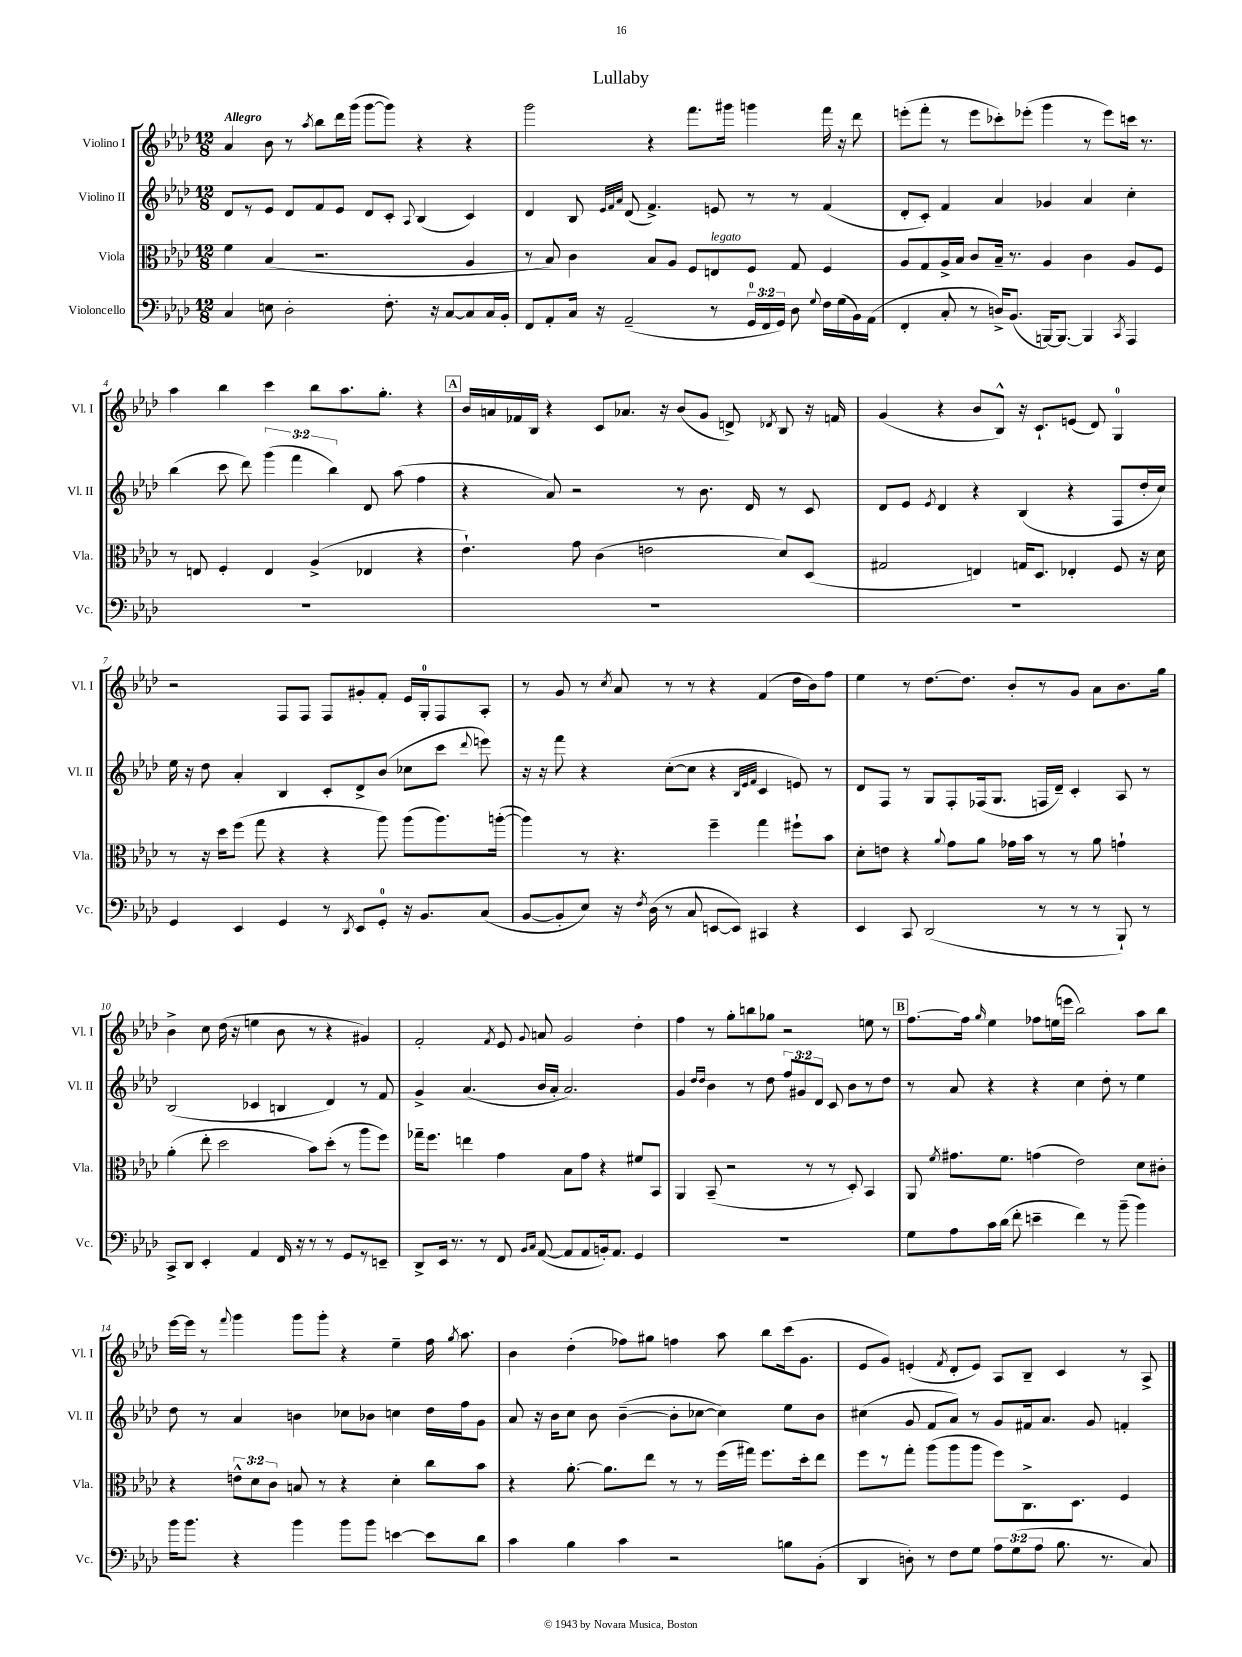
\header { title = "Lullaby" }
<<
\new StaffGroup <<
\new Staff = "s0" \with { instrumentName = "Violino I" shortInstrumentName = "Vl. I" } {
    \clef treble \key aes \major \numericTimeSignature \time 12/8 \tempo "Allegro"
    \autoBeamOff aes'4 bes'8 r8 \acciaccatura { aes''8 } bes''8[ des'''16 g'''16]( g'''8[~ g'''8]) r4 r4 |
    g'''2 r4 f'''8.[ gis'''16] g'''4 f'''16 r16 des'''8 |
    e'''8[-.( f'''8]-. r8 e'''8[ ces'''8-.) ees'''8]-.( g'''4 r8 ees'''8[) c'''16] r8. |
    aes''4 bes''4 c'''4 bes''8[ aes''8. g''8.]-. r4 |
    \mark \markup { \box "A" } bes'16[ a'16 fes'16 bes16] r4 c'8[ aes'8.] r16 bes'8[( g'8] d'8->) \acciaccatura { des'8 } bes8 r16 f'16 |
    g'4( r4 bes'8[ bes8]-^) r16 c'8.[-! e'8]( des'8) g4-0 |
    r2 f8[ f8] f8[ gis'8-. f'8]-. ees'16[ g16-0-. f8 aes8]-. |
    r8 g'8 r8 \acciaccatura { c''8 } aes'8 r8 r8 r4 f'4( des''16[ bes'16) f''8] |
    ees''4 r8 des''8.[~ des''8.] bes'8[-. r8 g'8] aes'8[ bes'8. g''16] |
    bes'4-> c''8 des''16( r16 e''4 bes'8 r8 r4 gis'4) |
    f'2-. \acciaccatura { f'8 } ees'8 \appoggiatura { g'8 } a'8 g'2 des''4-. |
    f''4 r8 g''8[-. b''8 ges''8] r2 e''8 r8 |
    \mark \markup { \box "B" } f''8.[~ f''16] \grace { g''16 } ees''4 fes''8[ e''16( e'''16] bes''2) aes''8[ bes''8] |
    ees'''16[~ ees'''16] r8 \appoggiatura { f'''8 } g'''4 g'''8[ g'''8]-. r4 ees''4-- f''16 \acciaccatura { g''8 } aes''8. |
    bes'4 des''4-.( fes''8[) gis''8] f''4 aes''8 bes''8[ c'''16( g'8.] |
    ees'8[ g'8]) e'4-.( \acciaccatura { f'8 } des'8[-. e'8]) aes8[ bes8]-- c'4 r8 aes8-> \bar "|." |
}
\new Staff = "s1" \with { instrumentName = "Violino II" shortInstrumentName = "Vl. II" } {
    \clef treble \key aes \major \numericTimeSignature \time 12/8 \override Staff.TupletNumber.text = #tuplet-number::calc-fraction-text
    \autoBeamOff des'8[ r8 ees'8] des'8[ f'8 ees'8] des'8[ c'8]-. \appoggiatura { aes8 } bes4( c'4) |
    des'4 bes8 \grace { ees'32[ f'32 aes'32] } des'8( f'4.->) e'8 r8 r8 f'4( |
    des'8[-. c'8]-.) f'4 aes'4 ges'4 aes'4 c''4-. |
    bes''4( c'''8 des'''8) \tuplet 3/2 { g'''4( f'''4 bes''4) } des'8 aes''8( f''4 |
    \mark \markup { \box "A" } r4 aes'8) r2 r8 bes'8. des'16 r8 c'8 |
    des'8[ ees'8] \acciaccatura { ees'8 } des'4 r4 bes4( r4 f8[ des''16-. c''16]) |
    ees''16 r16 des''8 aes'4-. bes4 c'8[-. des'8-> bes'8]( ces''8[ c'''8] \appoggiatura { des'''8 } e'''8) |
    r16 r16 f'''8 r4 c''8[~-.( c''8] r4 \grace { bes32[ ees'32 f'32] } c'4 e'8) r8 |
    des'8[ f8] r8 g8[ f8-. fes16( g8.] f16[ des'16]--) c'4-. aes8 r8 |
    bes2( ces'4 b4 des'4) r8 f'8 |
    g'4-> aes'4.( bes'16[ aes'16]-. aes'2.) |
    g'4 \grace { des''16[ des''16] } bes'4 r8 des''8 \tuplet 3/2 { f''8[ gis'8 des'8] } c'8 bes'8[ r8 des''8] |
    \mark \markup { \box "B" } r8 aes'8 r4 r4 c''4 des''8-. r8 ees''4 |
    des''8 r8 aes'4 b'4 ces''8[ bes'8] c''4 des''16[ f''16 g'8] |
    aes'8 r16 bes'16[ c''8] bes'8 bes'4~--( bes'8[-. ces''8]~ ces''4) ees''8[ bes'8] |
    cis''4( g'8 f'8[ aes'8]) r8 g'8[ fis'16 aes'8.] g'8 f'4-. \bar "|." |
}
\new Staff = "s2" \with { instrumentName = "Viola" shortInstrumentName = "Vla." } {
    \clef alto \key aes \major \numericTimeSignature \time 12/8 \override Staff.TupletNumber.text = #tuplet-number::calc-fraction-text
    \autoBeamOff f'4 bes4( r2. aes4 |
    r8 bes8) c'4 bes8[ aes8] f8[ e8^\markup { \italic "legato" } f8] g8 f4 |
    aes8[ g8 aes16-> bes16] c'8[ bes16]-- r8. aes4 c'4 aes8[ f8] |
    r8 e8 f4-. e4 aes4->( ees4 r4 |
    \mark \markup { \box "A" } ees'4.-!) g'8 c'4( e'2 des'8[) des8]( |
    gis2 e4) g16[ des8.] ees4-. f8 r16 des'16 |
    r8 r16 des''16[ f''8]( g''8 r4 r4 aes''8) aes''8[( aes''8.) a''16]~-.( |
    a''4) r8 r4. f''4-- g''4 fis''8[-! bes'8] |
    des'8[-. e'8] r4 \appoggiatura { aes'8 } g'8[ aes'8] ges'16[ bes'16] r8 r8 aes'8 g'4-! |
    aes'4-.( ees''8-. des''2 bes'8[) des''8]-.( r8 aes''8[ f''8]) |
    ges''16[-- f''8.] e''4 g'4 bes8[ g'8] r4 fis'8[ bes,8] |
    aes,4 bes,8--( r2 r8 r8 des8-.) bes,4 |
    \mark \markup { \box "B" } aes,8 \acciaccatura { f'8 } gis'8.[ f'8.] g'4( ees'2) des'8[ cis'8]-. |
    r4 \tuplet 3/2 { e'8[-^ des'8 c'8] } b8 r8 r4 des'4-. c''8[ bes'8] |
    r4 aes'8.~-. aes'8.[ ees''8] r8 r8 f''16[( gis''16]) f''8.[ des''16-. ees''8] |
    f''8[ r8 g''8]-. aes''8[( aes''8 aes''8] f''8[) c8.-> des8.] f4 \bar "|." |
}
\new Staff = "s3" \with { instrumentName = "Violoncello" shortInstrumentName = "Vc." } {
    \clef bass \key aes \major \numericTimeSignature \time 12/8 \override Staff.TupletNumber.text = #tuplet-number::calc-fraction-text
    \autoBeamOff c4 e8 des2-. f8.-. r16 c8[~ c8 c16 bes,16]-. |
    f,8[ aes,8-. c16] r16 aes,2--( r8 \tuplet 3/2 { g,16[-0 f,16 g,16]) } des8 \appoggiatura { g8 } f16[ g16( bes,16) aes,16]( |
    f,4-. c8-. r8 d16[->) bes,8.]( b,,16[~) b,,8.]~ b,,4 \acciaccatura { c,8 } aes,,4 |
    R1. |
    \mark \markup { \box "A" } R1. |
    R1. |
    g,4 ees,4 g,4 r8 \acciaccatura { des,8 } ees,8[ g,8]-0-. r16 bes,8.[ c8]( |
    bes,8[~ bes,8-. ees8]) r16 \acciaccatura { f8 } des16( r8 c8 e,8[~ e,8]) cis,4 r4 |
    ees,4 c,8 des,2( r8 r8 r8 bes,,8-!) r8 |
    c,8[-> des,8] ees,4-. aes,4 f,16 r16 r8 r8 g,8[ r8 e,8]-- |
    des,8[-> ees,16] r8. r8 f,8 \grace { bes,16[ c16] } aes,8~( aes,8[ aes,8 b,16-.) aes,8.] g,4 |
    R1. |
    \mark \markup { \box "B" } g8[ aes8 c'16 des'16]( f'8-. e'4-- f'4) r8 bes'8--( bes'4) |
    bes'16[ bes'8.] r4 bes'4 bes'8[ bes'8] e'4~ e'8[ des'8] |
    c'4 bes4 c'4 r2 b8[ bes,8]-.( |
    des,4 d8-.) r8 f8[ g8] \tuplet 3/2 { aes8[ g8( aes8] } bes8. r8. c8) \bar "|." |
}
>>
>>
